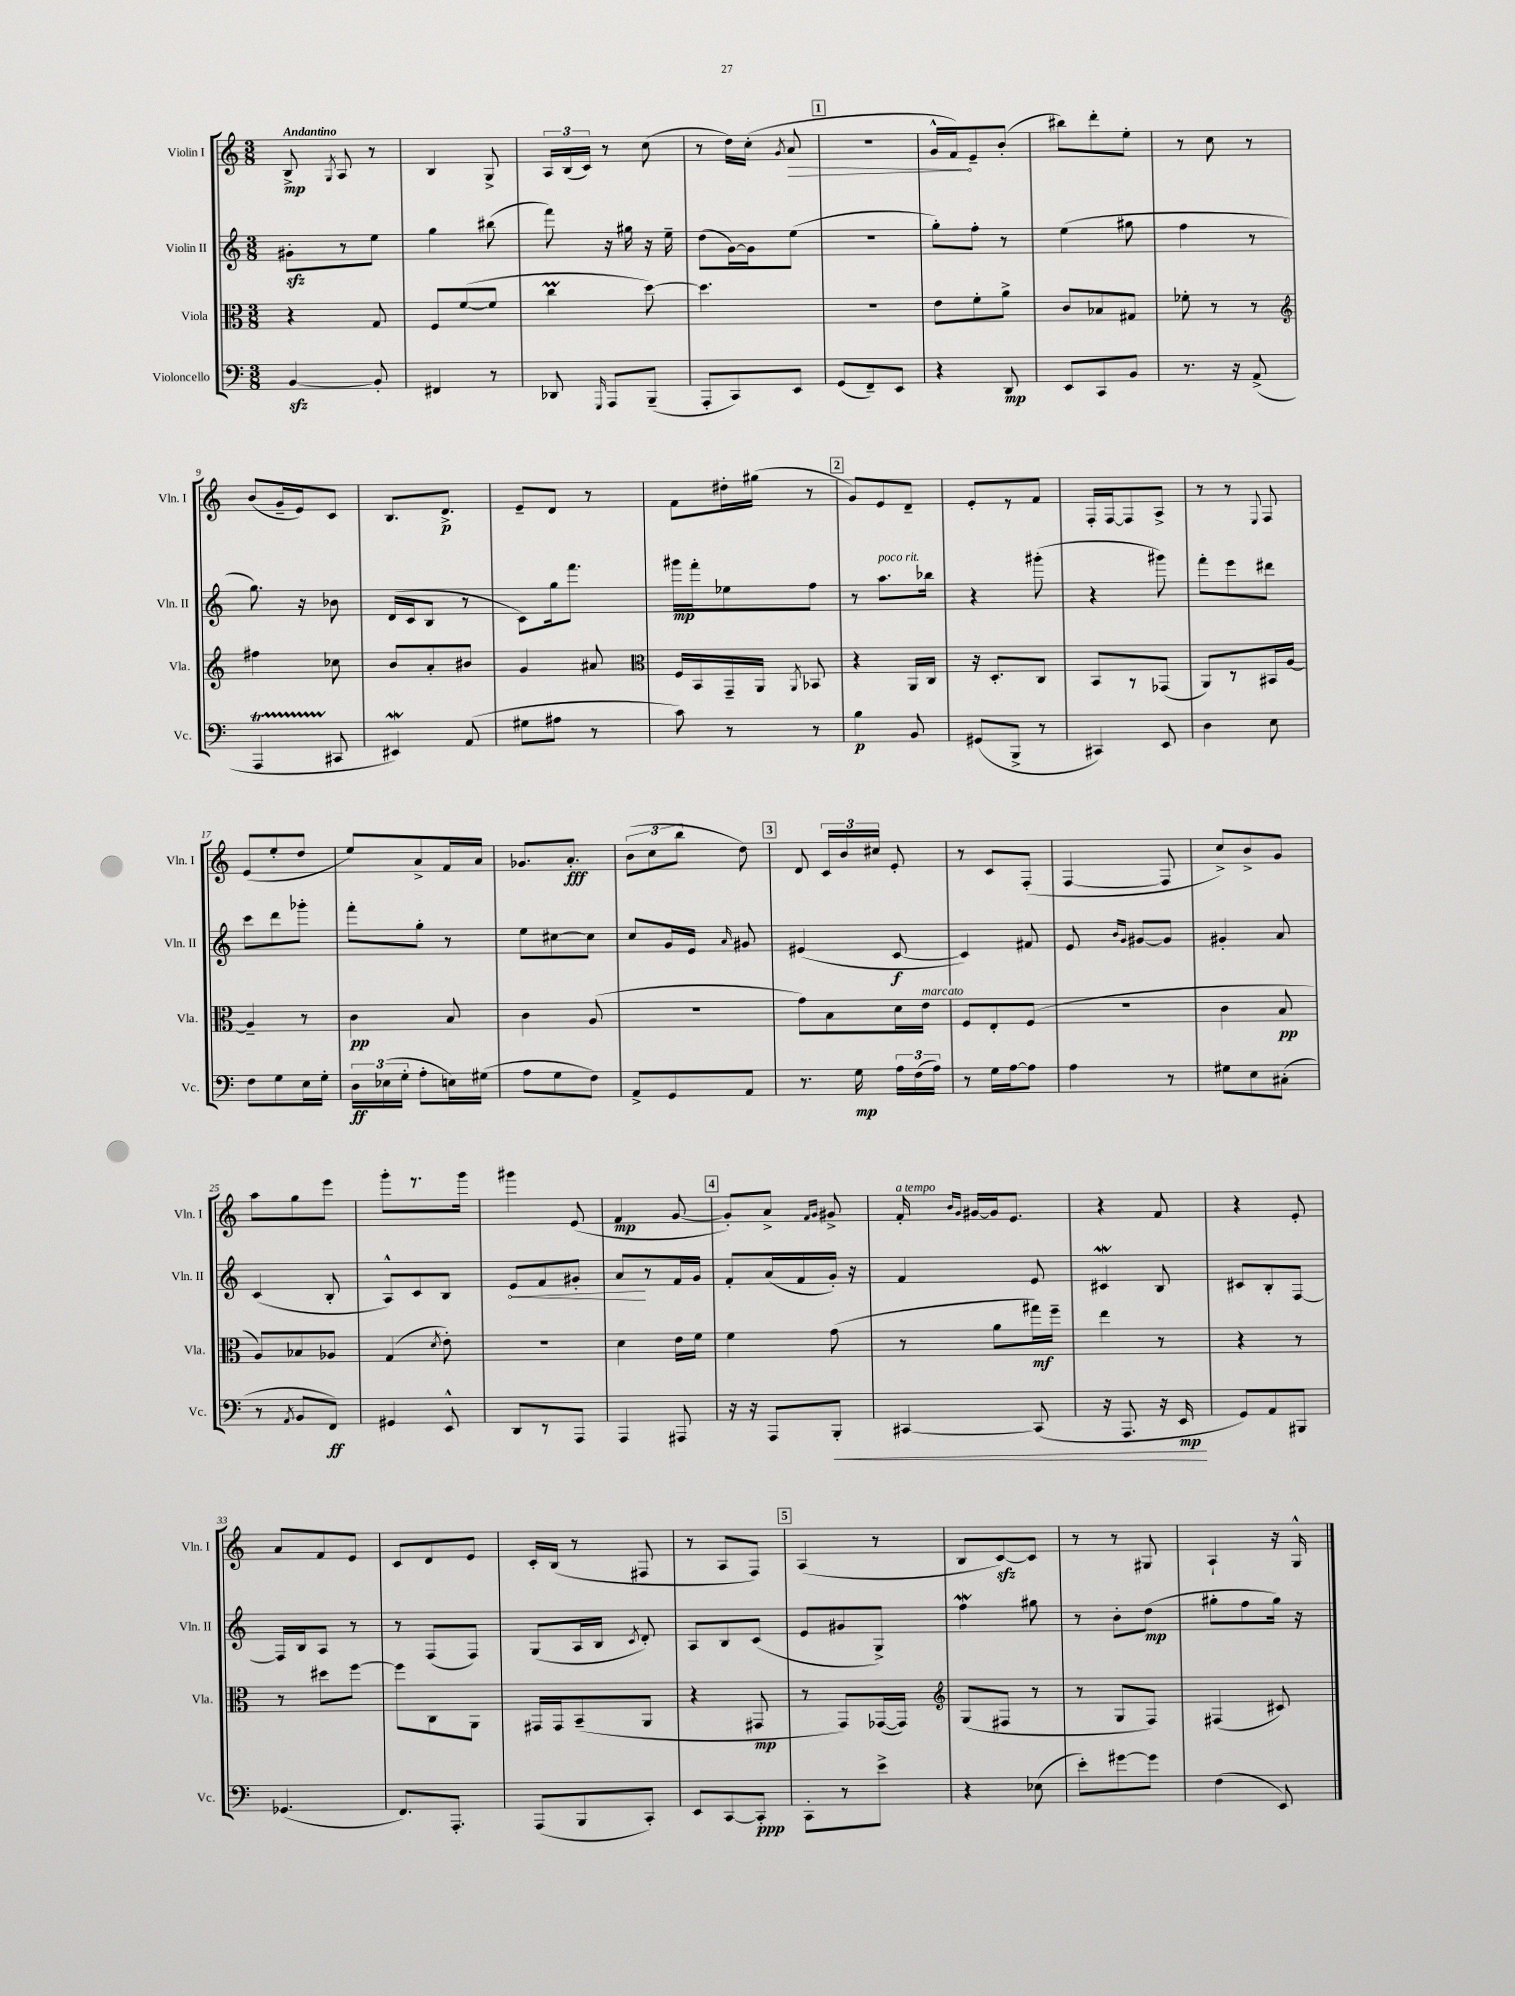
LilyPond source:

<<
\new StaffGroup <<
\new Staff = "s0" \with { instrumentName = "Violin I" shortInstrumentName = "Vln. I" } {
    \clef treble \key c \major \numericTimeSignature \time 3/8 \tempo "Andantino"
    \autoBeamOff b8->\mp \acciaccatura { g8 } a8 r8 |
    b4 g8-> |
    \tuplet 3/2 { a16[ b16( c'16]) } r8 c''8( |
    r8 d''16[) c''16]-.( \acciaccatura { g'8 } \once \override Hairpin.circled-tip = ##t a'8\> |
    \mark \markup { \box "1" } r4. |
    g'16[-^ f'16\!) e'8-- b'8]-.( |
    bis''8[) d'''8-. e''8]-. |
    r8 c''8 r8 |
    b'8[( g'16-- e'16) c'8] |
    b8.[ d'8.]->\p |
    e'8[-- d'8] r8 |
    f'8[ dis''16-. gis''16]( r8 |
    \mark \markup { \box "2" } g'8[) e'8 d'8]-- |
    e'8[-. r8 f'8] |
    f16[-. f16~ f8 a8]-> |
    r8 r8 \appoggiatura { e8 } f8 |
    e'8[( e''8-. d''8] |
    e''8[) a'8-> f'16 a'16] |
    ges'8.[ a'8.]-.\fff |
    \tuplet 3/2 { b'8[( c''8 b''8] } d''8) |
    \mark \markup { \box "3" } d'8 \tuplet 3/2 { c'16[ b'16 cis''16] } e'8-. |
    r8 c'8[ f8]-.( |
    f4~ f8 |
    c''8[->) b'8-> g'8] |
    a''8[ g''8 e'''8] |
    g'''8[-. r8. g'''16] |
    gis'''4 e'8( |
    f'4\mp g'8~ |
    \mark \markup { \box "4" } g'8[-.) a'8]-> \grace { f'16[ g'16] } gis'8-> |
    f'16-.^\markup { \italic "a tempo" } \grace { b'16[ g'16] } gis'16[~ gis'16 e'8.] |
    r4 f'8 |
    r4 e'8-. |
    a'8[ f'8 e'8] |
    c'8[ d'8 e'8] |
    c'16[-. b16]( r8 fis8 |
    r8 a8[ f8]) |
    \mark \markup { \box "5" } a4( r8 |
    b8[ c'8~\sfz) c'8] |
    r8 r8 gis8 |
    a4-! r16 g16-^ \bar "|." |
}
\new Staff = "s1" \with { instrumentName = "Violin II" shortInstrumentName = "Vln. II" } {
    \clef treble \key c \major \numericTimeSignature \time 3/8
    \autoBeamOff gis'8[-.\sfz r8 e''8] |
    g''4 bis''8( |
    f'''8) r16 gis''16 r16 e''16-- |
    d''8[( g'16~) g'16 e''8]( |
    \mark \markup { \box "1" } R4. |
    g''8[-.) f''8]-. r8 |
    e''4( gis''8 |
    f''4 r8 |
    g''8.) r16 bes'8 |
    d'16[( c'16 b8] r8 |
    c'8[) g''16 f'''8.] |
    gis'''16[\mp f'''16-. ees''8 f''8] |
    \mark \markup { \box "2" } r8 a''8.[^\markup { \italic "poco rit." } bes''16] |
    r4 gis'''8-.( |
    r4 gis'''8) |
    f'''8[-. e'''8 dis'''8] |
    c'''8[ d'''8 ges'''8]-. |
    f'''8[-. g''8]-. r8 |
    e''8[ cis''8~ cis''8] |
    c''8[ g'16 e'16] \grace { a'16 } gis'8 |
    \mark \markup { \box "3" } eis'4( c'8~\f |
    c'4) fis'8 |
    e'8 \grace { b'16[ g'16] } gis'8[~ gis'8] |
    gis'4-. a'8 |
    c'4( b8-. |
    a8[-^) c'8 b8] |
    \once \override Hairpin.circled-tip = ##t e'8[\< f'8 gis'8]-. |
    a'8[\! r8 f'16 g'16] |
    \mark \markup { \box "4" } f'8[-. a'16( f'16 g'16]-.) r16 |
    f'4 e'8 |
    cis'4\mordent b8 |
    cis'8[ b8-. f8]~ |
    f16[ b16 a8] r8 |
    r8 f8[( f8]) |
    g8[( a16 b16] \acciaccatura { c'8 } d'8-.) |
    a8[ b8 c'8]( |
    \mark \markup { \box "5" } e'8[ gis'8 g8]->) |
    f''4\mordent gis''8 |
    r8 b'8[-. d''8]\mp( |
    gis''8[-. f''8 gis''16]) r16 \bar "|." |
}
\new Staff = "s2" \with { instrumentName = "Viola" shortInstrumentName = "Vla." } {
    \clef alto \key c \major \numericTimeSignature \time 3/8
    \autoBeamOff r4 g8 |
    f8[ f'8~( f'8] |
    c''4\prall d''8~) |
    d''4. |
    \mark \markup { \box "1" } R4. |
    e'8[ f'8-. a'8]-> |
    c'8[ bes8 gis8] |
    fes'8-. r8 r8 |
    \clef treble fis''4 ces''8 |
    b'8[ a'8-. bis'8] |
    g'4 ais'8 |
    \clef alto f16[ b,16 g,16-- a,16] \acciaccatura { a,8 } bes,8 |
    \mark \markup { \box "2" } r4 a,16[ c16] |
    r16 d8.[-. c8] |
    b,8[ r8 ges,8]( |
    a,8[) r8 bis,16 a16]~ |
    a4-- r8 |
    c'4\pp b8 |
    c'4 a8( |
    R4. |
    \mark \markup { \box "3" } g'8[) b8 d'16 e'16]^\markup { \italic "marcato" } |
    f8[ e8-. f8]( |
    R4. |
    c'4 b8\pp |
    a8[) bes8 aes8] |
    g4( \acciaccatura { d'8 } e'8-.) |
    R4. |
    d'4 e'16[ f'16] |
    \mark \markup { \box "4" } f'4 g'8( |
    r8 a'8[ gis''16\mf) f''16]-- |
    e''4 r8 |
    r4 r8 |
    r8 dis''8[ f''8]~ |
    f''8[ c8 a,8] |
    gis,16[ gis,16 b,8--( a,8] |
    r4 gis,8\mp |
    \mark \markup { \box "5" } r8 g,8[) ges,16~( ges,16]) |
    \clef treble g8[( fis8] r8 |
    r8 g8[ f8]) |
    fis4( cis'8) \bar "|." |
}
\new Staff = "s3" \with { instrumentName = "Violoncello" shortInstrumentName = "Vc." } {
    \clef bass \key c \major \numericTimeSignature \time 3/8
    \autoBeamOff b,4~\sfz b,8-. |
    fis,4 r8 |
    des,8 \grace { g,,16 } a,,8[ b,,8]--( |
    a,,8[-. c,8) e,8] |
    \mark \markup { \box "1" } g,8[( f,8--) e,8] |
    r4 d,8\mp |
    e,8[ c,8 b,8] |
    r8. r16 a,8->( |
    a,,4\startTrillSpan cis,8\stopTrillSpan |
    eis,4\mordent) a,8( |
    gis8[ ais8] r8 |
    c'8) r8 r8 |
    \mark \markup { \box "2" } b4\p b,8 |
    gis,8[( b,,8]-> r8 |
    cis,4) e,8 |
    d4 e8 |
    f8[ g8 e16 g16]-. |
    \tuplet 3/2 { d16[\ff ees16( g16]-. } a8[-. e16) gis16]( |
    a8[ g8 f8]) |
    a,8[-> g,8 a,8] |
    \mark \markup { \box "3" } r8. g16\mp \tuplet 3/2 { a16[ f16( a16]) } |
    r8 g16[ a16~ a8] |
    a4 r8 |
    gis8[ e8 cis8]-.( |
    r8 \acciaccatura { a,8 } b,8[ f,8]\ff) |
    gis,4 e,8-^ |
    d,8[ r8 a,,8] |
    a,,4 ais,,8 |
    \mark \markup { \box "4" } r16 r16 a,,8[ b,,8]-.\< |
    cis,4~ cis,8( |
    r16 a,,8. r16 e,16\mp\! |
    g,8[) a,8 bis,,8] |
    ges,4.( |
    f,8.[) a,,8.]-. |
    a,,8[( b,,8 c,8]-.) |
    e,8[ c,8~ c,8]-.\ppp |
    \mark \markup { \box "5" } c,8[-. r8 e'8]-> |
    r4 ees8( |
    e'8[-.) gis'8~ gis'8] |
    f4( e,8) \bar "|." |
}
>>
>>
